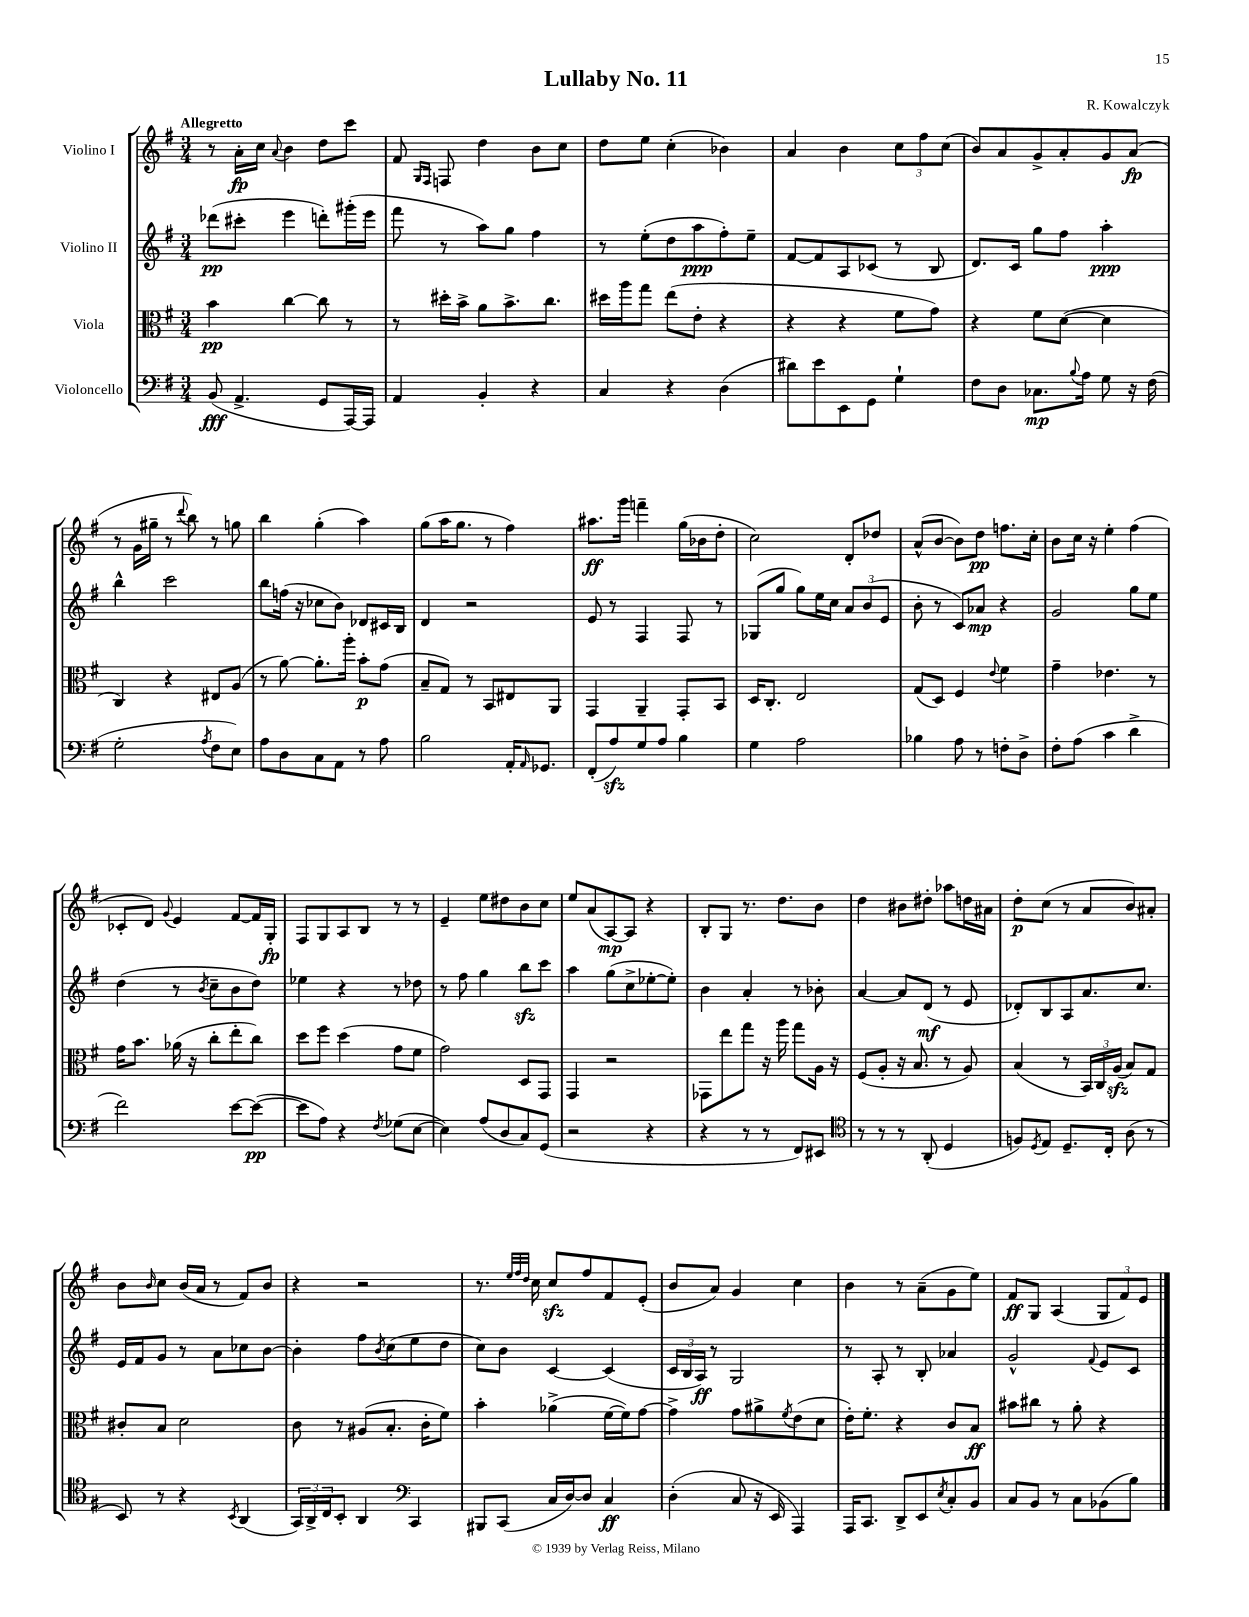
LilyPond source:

\header { title = "Lullaby No. 11" composer = "R. Kowalczyk" }
<<
\new StaffGroup <<
\new Staff = "s0" \with { instrumentName = "Violino I" } {
    \clef treble \key g \major \numericTimeSignature \time 3/4 \tempo "Allegretto"
    r8 a'16-.\fp c''16 \appoggiatura { a'8 } b'4 d''8 c'''8 |
    fis'8 \grace { g16 fis16 } f8 d''4 b'8 c''8 |
    d''8 e''8 c''4-.( bes'4) |
    a'4 b'4 \tuplet 3/2 { c''8 fis''8 c''8( } |
    b'8) a'8 g'8-> a'8-. g'8 a'8\fp( |
    r8 g'16 gis''16-- r8 \appoggiatura { d'''8 } b''8) r8 g''8 |
    b''4 g''4-.( a''4) |
    g''8( a''16 g''8. r8 fis''4) |
    ais''8.\ff g'''16 f'''4-- g''16( bes'16 d''8-. |
    c''2) d'8-. des''8 |
    a'8-^( b'8~ b'8) d''8\pp f''8. c''16-. |
    b'8 c''16 r16 e''4-. fis''4( |
    ces'8-. d'8) \appoggiatura { g'8 } e'4 fis'8~ fis'16 g16-.\fp |
    fis8 g8 a8 b8 r8 r8 |
    e'4-- e''8 dis''8 b'8 c''8 |
    e''8 a'8( a8~\mp) a8 r4 |
    b8-. g8 r8. d''8. b'8 |
    d''4 bis'8 dis''8-. aes''8 d''16 ais'16 |
    d''8-.\p c''8( r8 a'8 b'8) ais'8-. |
    b'8 \grace { b'16 } c''8 b'16( a'16 r8 fis'8) b'8 |
    r4 r2 |
    r8. \grace { e''32 fis''32 d''32 } c''16 c''8\sfz fis''8 fis'8 e'8-.( |
    b'8 a'8) g'4 c''4 |
    b'4 r8 a'8--( g'8 e''8) |
    fis'8\ff g8 a4( \tuplet 3/2 { g8 fis'8) e'8 } \bar "|." |
}
\new Staff = "s1" \with { instrumentName = "Violino II" } {
    \clef treble \key g \major \numericTimeSignature \time 3/4
    des'''8\pp( cis'''8-. e'''4 d'''8-.) gis'''16-.( e'''16 |
    fis'''8 r8 a''8) g''8 fis''4 |
    r8 e''8-.( d''8 a''8\ppp fis''8-.) e''8-- |
    fis'8~ fis'8 a8 ces'8( r8 b8 |
    d'8.) c'16 g''8 fis''8 a''4-.\ppp |
    b''4-^ c'''2 |
    b''8 f''16( r16 ces''8 b'8) des'8 cis'16 b16 |
    d'4 r2 |
    e'8 r8 fis4 fis8 r8 |
    ges8( g''8 g''8) e''16 c''16 \tuplet 3/2 { a'8 b'8( e'8 } |
    b'8-. r8 c'8) aes'8\mp r4 |
    g'2 g''8 e''8 |
    d''4( r8 \acciaccatura { b'8 } c''8-- b'8 d''8) |
    ees''4 r4 r8 des''8 |
    r8 fis''8 g''4 b''8\sfz c'''8 |
    a''4 g''8( c''8-> ees''8~-. ees''8-.) |
    b'4 a'4-. r8 bes'8-. |
    a'4~ a'8 d'8\mf( r8 e'8 |
    des'8-.) b8 a8 a'8. c''8. |
    e'16 fis'16 g'8 r8 a'8 ces''8 b'8~ |
    b'4-. fis''8 \acciaccatura { b'8 } c''8( e''8 d''8 |
    c''8) b'8 c'4~ c'4( |
    \tuplet 3/2 { c'16 b16 a16\ff) } r8 g2 |
    r8 a8-. r8 b8-. aes'4 |
    g'2-^ \appoggiatura { fis'8 } e'8 c'8 \bar "|." |
}
\new Staff = "s2" \with { instrumentName = "Viola" } {
    \clef alto \key g \major \numericTimeSignature \time 3/4
    b'4\pp c''4~ c''8 r8 |
    r8 dis''16-. b'16-> a'8 b'8.-> c''8. |
    dis''16 a''16 g''8 e''8( e'8-. r4 |
    r4 r4 fis'8 g'8) |
    r4 fis'8 d'8~( d'4 |
    c4) r4 eis8 a8( |
    r8 a'8~) a'8.-. a''16-. b'8-.\p g'8( |
    b8-- g8) r8 b,8 eis8 a,8 |
    g,4 a,4-- g,8-. b,8 |
    d16 c8.-. e2 |
    g8( d8) fis4 \appoggiatura { e'8 } fis'4 |
    g'4-- ees'4. r8 |
    g'16 b'8. aes'16( r16 c''8-. e''8-. c''8) |
    d''8 fis''8 d''4( g'8 fis'8 |
    g'2) d8 g,8 |
    g,4 r2 |
    ges,8 e''8 g''8 r16 a''16 g''8 a16 r16 |
    fis8( a8-. r16 b8. r8 a8) |
    b4( r8 \tuplet 3/2 { b,16) c16 a16\sfz( } b8) g8 |
    cis'8-. b8 d'2 |
    c'8 r8 ais8( b8.-. c'16-. fis'8) |
    b'4-. aes'4->( fis'16~ fis'16) g'8~ |
    g'4-> g'8 ais'8-> \acciaccatura { fis'8 } e'8( d'8 |
    e'16-.) fis'8.-. r4 c'8 b8\ff |
    bis'8 cis''8 r8 a'8-. r4 \bar "|." |
}
\new Staff = "s3" \with { instrumentName = "Violoncello" } {
    \clef bass \key g \major \numericTimeSignature \time 3/4
    b,8\fff( a,4.-> g,8 a,,16~) a,,16 |
    a,4 b,4-. r4 |
    c4 r4 d4( |
    dis'8) e'8 e,8 g,8 g4-! |
    fis8 d8 ces8.\mp \appoggiatura { b8 } a16 g8 r16 fis16( |
    g2-. \acciaccatura { a8 } fis8 e8) |
    a8 d8 c8 a,8 r8 a8 |
    b2 a,16-. \grace { a,16 } ges,8. |
    fis,8-.( a8\sfz) g8 a8 b4 |
    g4 a2 |
    bes4 a8 r8 f8-. d8-> |
    fis8-. a8( c'4 d'4-> |
    fis'2) e'8~ e'8~\pp( |
    e'8 a8) r4 \acciaccatura { fis8 } ges8( e8~ |
    e4) a8( d8 c8) g,8( |
    r2 r4 |
    r4 r8 r8 fis,8) eis,8 |
    \clef tenor r8 r8 r8 a,8-.( d4 |
    f8) \acciaccatura { d8 } e8 d8.-- c16-. a8( r8 |
    b,8) r8 r4 \acciaccatura { b,8 } a,4( |
    \tuplet 3/2 { g,16) a,16-> c16 } b,8-. a,4 \clef bass c,4 |
    bis,,8 c,8( c16 d16~) d8 c4\ff |
    d4-.( c8 r16 e,16 a,,4) |
    a,,16 c,8. d,8-> e,8 \acciaccatura { e8 } c8-. b,8 |
    c8 b,8 r8 c8 bes,8( b8) \bar "|." |
}
>>
>>
\layout { \context { \Score \remove "Bar_number_engraver" } }
